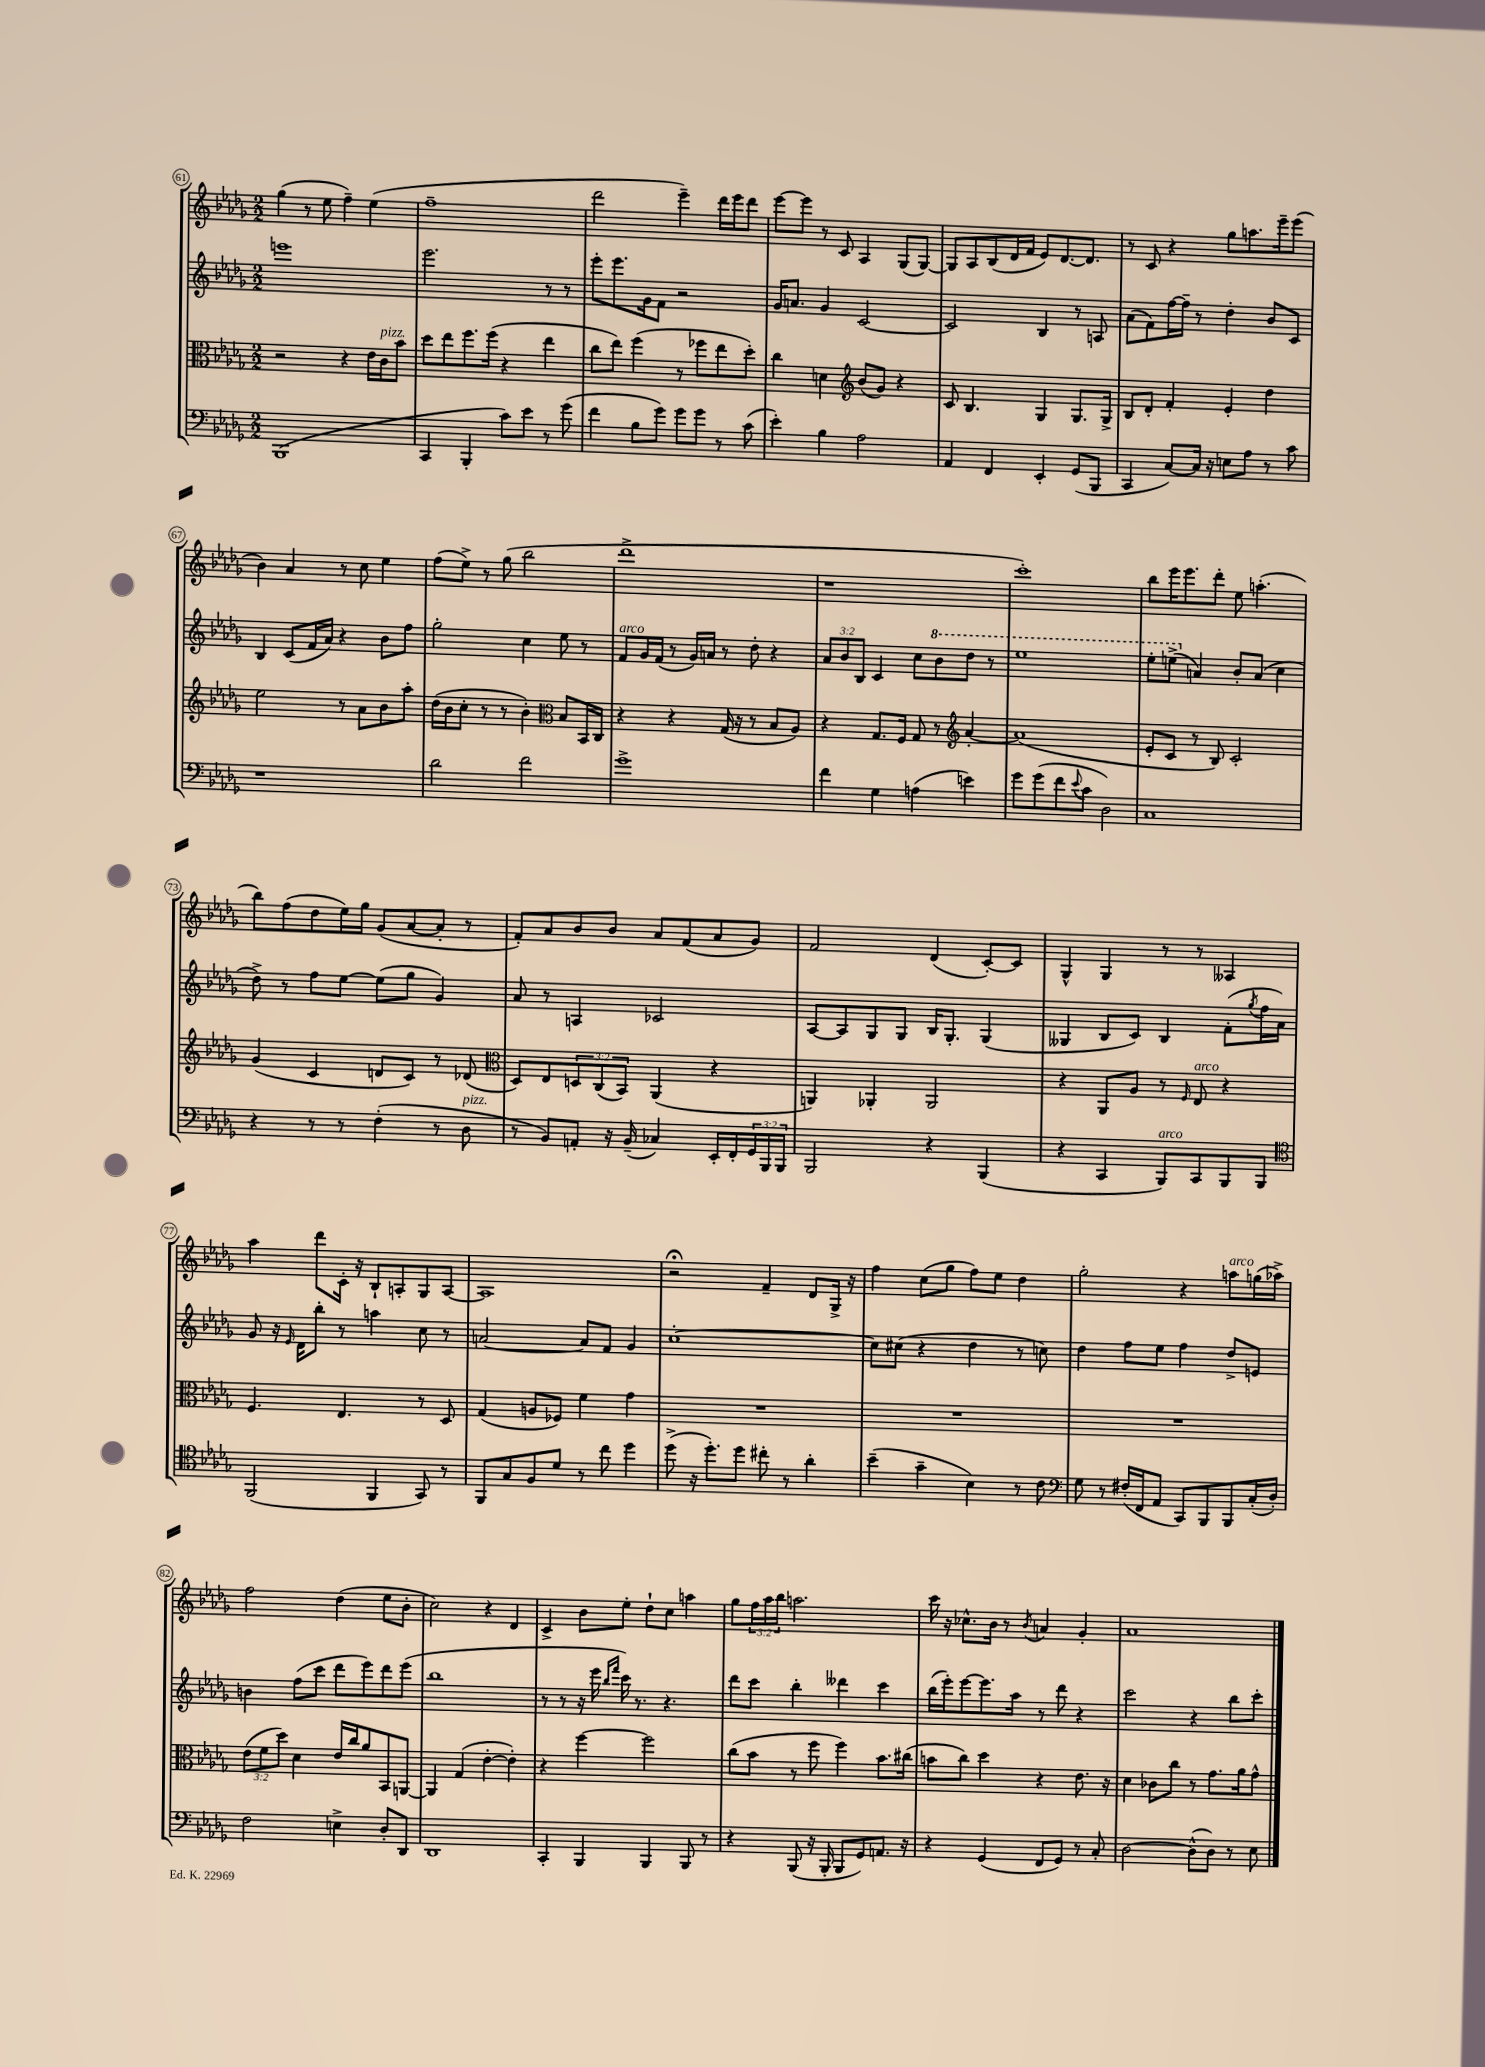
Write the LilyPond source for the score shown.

<<
\new StaffGroup <<
\new Staff = "s0" {
    \clef treble \key des \major \numericTimeSignature \time 2/2 \override Staff.TupletNumber.text = #tuplet-number::calc-fraction-text
    ges''4( r8 ees''8 f''4--) ees''4( |
    f''1-- |
    des'''2 ees'''4--) des'''16 ees'''16 des'''8 |
    ees'''8~ ees'''8 r8 c'8 aes4 ges8( ges8~) |
    ges8 aes8 bes8( des'16 f'16 ees'8) des'8.~ des'8. |
    r8 c'8 r4 ges''8 a''8. ees'''16-- ees'''8( |
    bes'4) aes'4 r8 c''8 ees''4 |
    f''8( ees''8->) r8 ges''8( bes''2 |
    des'''1-> |
    r1 |
    c'''1-.) |
    bes''8 ees'''16 ees'''8. des'''8-. ees''8 a''4.-.( |
    bes''8) f''8( des''8 ees''16) ges''16 ges'8( aes'8~ aes'8-. r8 |
    f'8-.) aes'8 bes'8 bes'8 aes'8 f'8( aes'8 ges'8) |
    f'2 des'4( c'8~-.) c'8 |
    ges4-^ ges4 r8 r8 aeses4 |
    aes''4 des'''8 c'16-. r16 bes8-! a8-. ges8 a8~ |
    a1 |
    r2\fermata f'4-- des'8 ges16-> r16 |
    f''4 c''8( ges''8 f''8) ees''8 des''4 |
    ges''2-. r4 a''8^\markup { \italic "arco" } g''16( aes''16->) |
    f''2 des''4( ees''8 bes'8-. |
    c''2) r4 des'4 |
    c'4-> bes'8 ees''8-. des''8-! c''8 a''4 |
    ges''8 \tuplet 3/2 { f''16 aes''16 bes''16 } a''2. |
    c'''16 r16 ces''8.-^ bes'16 r8 \acciaccatura { bes'8 } a'4 ges'4-. |
    aes'1 \bar "|." |
}
\new Staff = "s1" {
    \clef treble \key des \major \numericTimeSignature \time 2/2 \override Staff.TupletNumber.text = #tuplet-number::calc-fraction-text
    e'''1 |
    ees'''2. r8 r8 |
    ees'''8-. ees'''8. ges'16 f'8 r2 |
    ges'16 a'8. ges'4 c'2~ |
    c'2 bes4 r8 a8 |
    aes'8( f'8) f''16~ f''16-- r8 des''4-. bes'8 c'8 |
    bes4 c'8( f'16 aes'16) r4 bes'8 f''8 |
    ges''2-. c''4 ees''8 r8 |
    f'8^\markup { \italic "arco" } ges'16 f'16( r8 ges'16) a'16 r8 des''8-. r4 |
    \tuplet 3/2 { aes'8 bes'8 bes8 } c'4 c''8 \ottava #1 bes''8 des'''8 r8 |
    ees'''1 |
    ees'''8-. e'''8->( \ottava #0 a'4) bes'8-. a'8( c''4 |
    des''8->) r8 f''8 ees''8~ ees''8( ges''8 ges'4) |
    aes'8 r8 a4 ces'2 |
    aes8~ aes8 ges8 ges8 bes16 ges8.-. ges4( |
    geses4 bes8 c'8) bes4 f'8-.( \acciaccatura { ges''8 } f''16 aes'16) |
    ges'8 r16 \grace { ees'16 } des'16 bes''8-. r8 a''4 c''8 r8 |
    a'2~ a'8 f'8 ges'4 |
    c''1~-. |
    c''8 cis''8( r4 des''4 r8 c''8) |
    des''4 f''8 ees''8 f''4 des''8-> e'8 |
    b'4 f''8( c'''8 des'''8 ees'''8) des'''8 ees'''8( |
    bes''1 |
    r8 r8 r16 ees'''16 \grace { bes''16 f'''16 } c'''16) r8. r4. |
    des'''8 c'''8 bes''4-. deses'''4 c'''4 |
    bes''16( ees'''16-.) ees'''8~ ees'''8. aes''16 r8 des'''8 r4 |
    c'''2 r4 bes''8 c'''8-. \bar "|." |
}
\new Staff = "s2" {
    \clef alto \key des \major \numericTimeSignature \time 2/2 \override Staff.TupletNumber.text = #tuplet-number::calc-fraction-text
    r2 r4 ees'16 c'16^\markup { \italic "pizz." } bes'8 |
    des''8 ees''8 f''8. f''16( r4 ees''4 |
    c''8 ees''8) f''4( r8 fes''8 ees''8 des''8-.) |
    c''4 d'4 \clef treble bes'8( ges'8) r4 |
    c'8 bes4. ges4 ges8. ges16-> |
    bes8 des'8-. f'4-. ees'4-. des''4 |
    ees''2 r8 aes'8 bes'8 aes''8-. |
    des''16( bes'16 c''8-. r8 r8 bes'4-.) \clef alto bes8 bes,16 c16 |
    r4 r4 ges16( r16 r8 bes8 aes8) |
    r4 ges8. f16 ges8 r8 \clef treble aes'4~-. |
    aes'1( |
    ees'8-. c'8 r8 bes8) c'2-. |
    ges'4( c'4 d'8 c'8) r8 des'8( |
    \clef alto des8) ees8 \tuplet 3/2 { d8 c8( bes,8) } aes,4( r4 |
    a,4) aes,4-. aes,2 |
    r4 aes,8 aes8 r8 \grace { f16 } ees8^\markup { \italic "arco" } r4 |
    f4. ees4. r8 des8 |
    ges4( a8 fes8) f'4 ges'4 |
    R1 |
    R1 |
    R1 |
    \tuplet 3/2 { ees'8( f'8 des''8) } des'4 ees'16 c''16 aes'8 bes,8 a,8~ |
    a,4 ges4( ees'4~-. ees'4-.) |
    r4 f''4~ f''2 |
    c''8( bes'8 r8 f''8 f''4) bes'8. cis''16( |
    b'8 c''8) des''4 r4 ees'8. r16 |
    des'4 ces'8 c''8 r8 ges'8. aes'16 ges'8-^ \bar "|." |
}
\new Staff = "s3" {
    \clef bass \key des \major \numericTimeSignature \time 2/2 \override Staff.TupletNumber.text = #tuplet-number::calc-fraction-text
    bes,,1( |
    c,4 bes,,4-. c'8) ees'8 r8 ges'8( |
    f'4 bes8 ges'8) ges'8 ges'8 r8 c'8( |
    ees'4-.) bes4 aes2 |
    aes,4 f,4 ees,4-. ges,8( bes,,8 |
    c,4 c8~) c16 r16 e8 aes8 r8 c'8 |
    r1 |
    des'2 f'2 |
    ges'1-> |
    f'4 ges4 a4( e'4) |
    ges'8 ges'8( f'8 \appoggiatura { ees'8 } c'8 des2) |
    c1 |
    r4 r8 r8 f4-.( r8 des8^\markup { \italic "pizz." } |
    r8 bes,8) a,8-. r16 bes,16--( ces4) ees,16-. f,16-. \tuplet 3/2 { ges,16 bes,,16 bes,,16 } |
    bes,,2 r4 bes,,4( |
    r4 c,4 bes,,8^\markup { \italic "arco" }) c,8 bes,,8 bes,,8 |
    \clef tenor f,2( f,4 ges,8) r8 |
    f,8 ges8 f8 des'8 r8 c''8 des''4 |
    des''8->( r16 des''8.-.) des''8 cis''8-. r8 aes'4-. |
    bes'4--( ges'4-- bes4) r8 c'8 |
    \clef bass ges8 r8 fis16-.( f,16 aes,8 c,8) bes,,8 bes,,8 c16-.( des16-.) |
    f2 e4-> des8-. des,8 |
    des,1 |
    c,4-. bes,,4 bes,,4 bes,,8 r8 |
    r4 bes,,8( r16 bes,,16-. bes,,8 ges,8) a,8. r16 |
    r4 ges,4( f,8 ges,8) r8 c8-. |
    des2~ des8-^( des8) r8 ees8 \bar "|." |
}
>>
>>
\layout { \context { \Score currentBarNumber = #61 \override BarNumber.stencil = #(make-stencil-circler 0.1 0.3 ly:text-interface::print) } }
